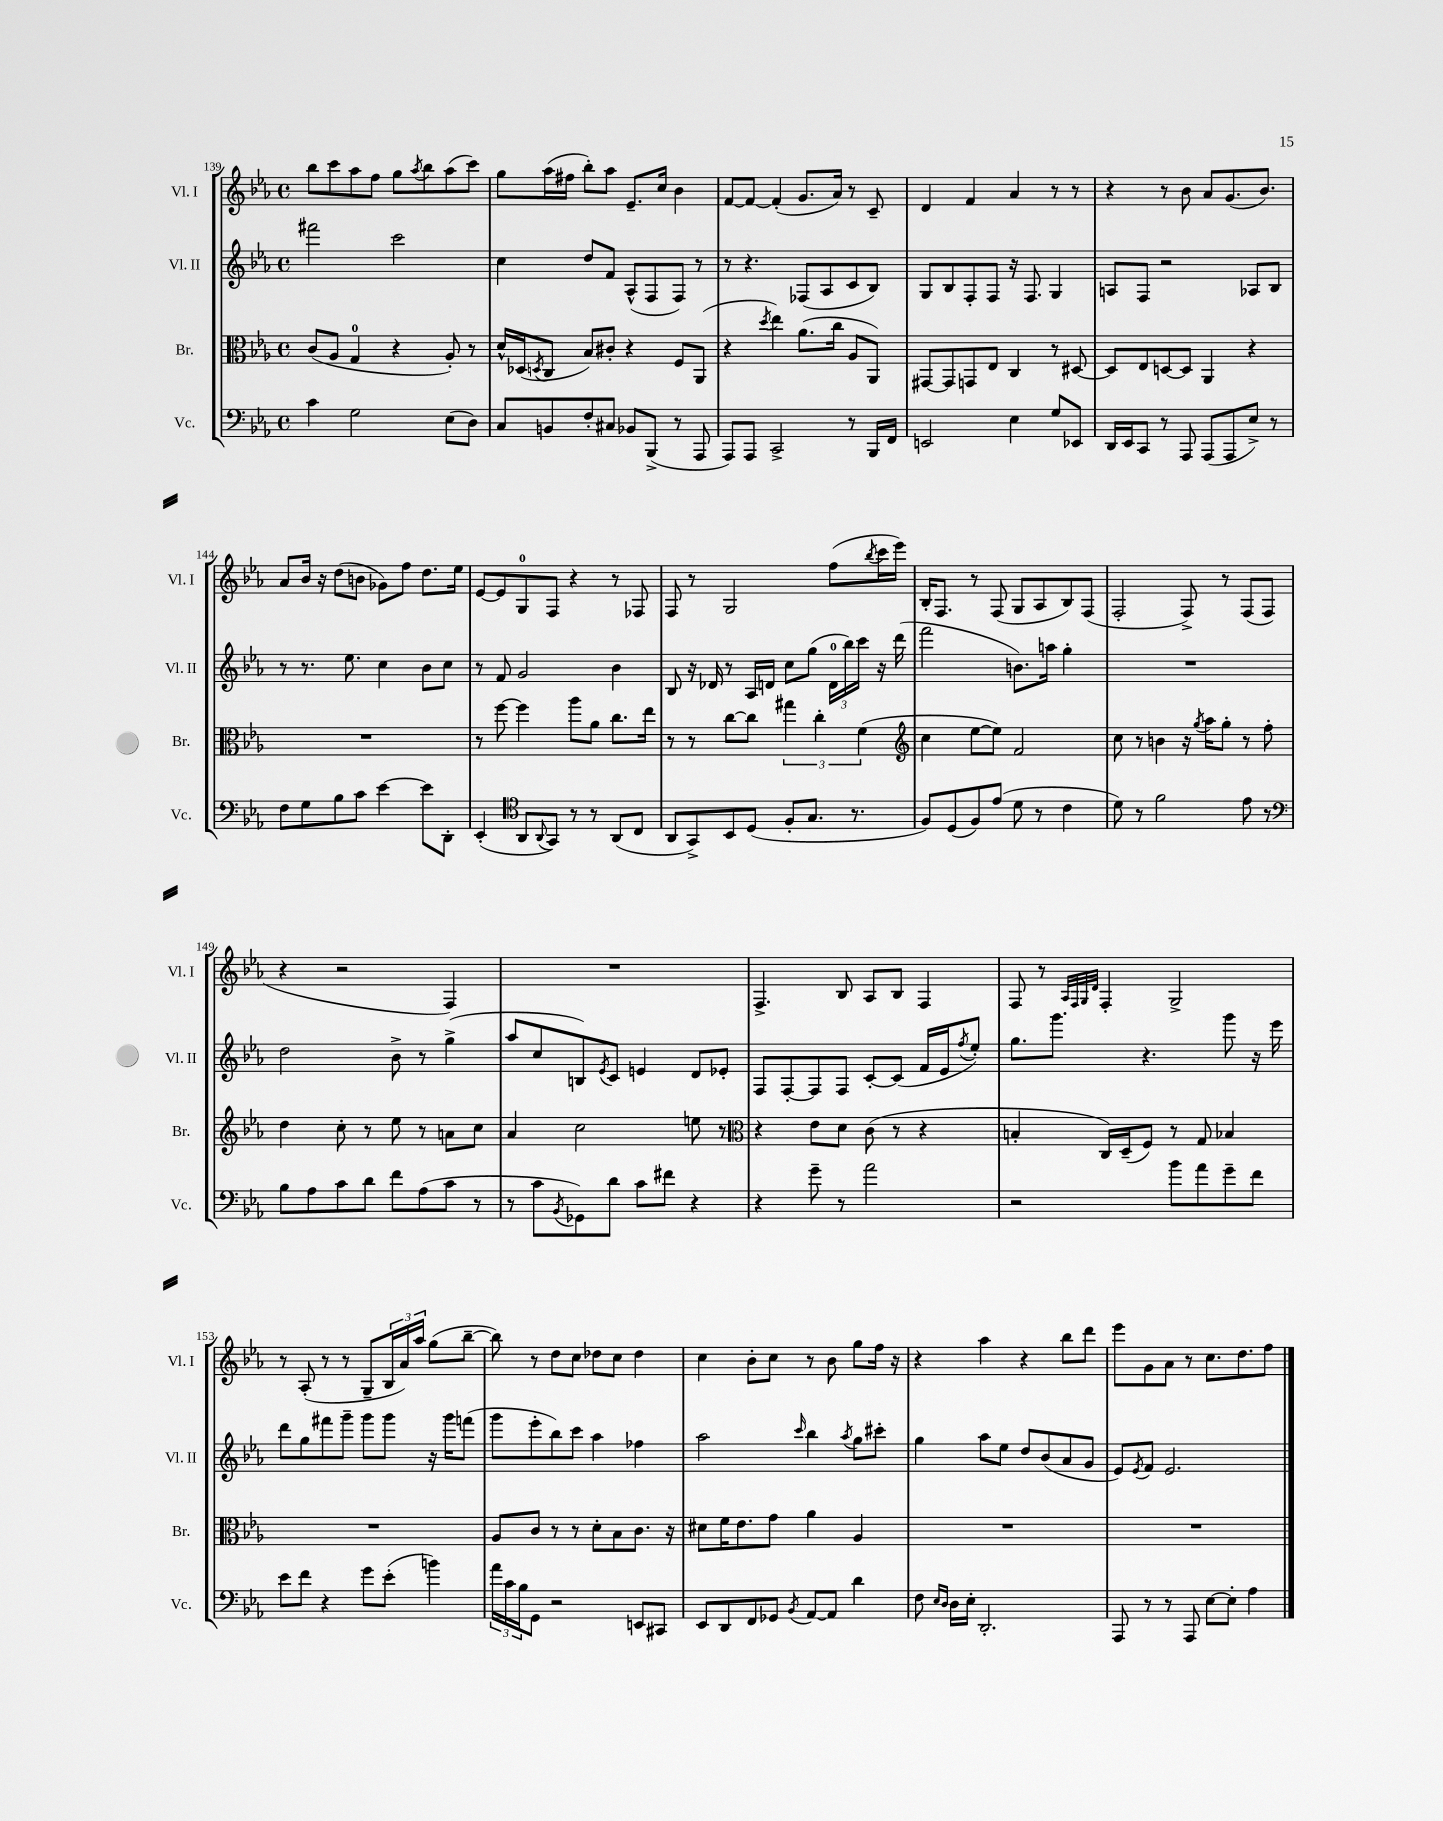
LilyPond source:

<<
\new StaffGroup <<
\new Staff = "s0" \with { instrumentName = "Vl. I" shortInstrumentName = "Vl. I" } {
    \clef treble \key ees \major \defaultTimeSignature \time 4/4
    bes''8 c'''8 aes''8 f''8 g''8 \acciaccatura { aes''8 } bes''8 aes''8( c'''8) |
    g''8 aes''16( fis''16 bes''8-.) aes''8 ees'8.-- c''16 bes'4 |
    f'8~ f'8~ f'4-.( g'8. aes'16) r8 c'8-- |
    d'4 f'4 aes'4 r8 r8 |
    r4 r8 bes'8 aes'8 g'8.( bes'8.) |
    aes'8 bes'16 r16 d''8( b'8 ges'8) f''8 d''8. ees''16 |
    ees'8~ ees'8 g8-0 f8 r4 r8 fes8 |
    f8 r8 g2 f''8( \acciaccatura { bes''8 } c'''16 ees'''16) |
    bes16-. f8. r8 f8( g8 aes8 bes8) f8( |
    f2-. f8->) r8 f8( f8 |
    r4 r2 f4) |
    R1 |
    f4.-> bes8 aes8 bes8 f4 |
    f8 r8 \grace { aes32 f32 g32 d'32 } f4-. g2-> |
    r8 aes8-.( r8 r8 g8-- \tuplet 3/2 { bes16 aes'16) aes''16 } g''8( bes''8~-- |
    bes''8) r8 d''8 c''8 des''8 c''8 des''4 |
    c''4 bes'8-. c''8 r8 bes'8 g''8 f''16 r16 |
    r4 aes''4 r4 bes''8 d'''8 |
    ees'''8 g'8 aes'8 r8 c''8. d''8. f''8 \bar "|." |
}
\new Staff = "s1" \with { instrumentName = "Vl. II" shortInstrumentName = "Vl. II" } {
    \clef treble \key ees \major \defaultTimeSignature \time 4/4
    fis'''2 c'''2 |
    c''4 d''8 f'8 aes8-^( f8 f8) r8 |
    r8 r4. fes8( aes8 c'8 bes8) |
    g8 bes8 f8-. f8 r16 f8. g4 |
    a8 f8 r2 aes8 bes8 |
    r8 r8. ees''8. c''4 bes'8 c''8 |
    r8 f'8 g'2 bes'4 |
    bes8 r16 des'16 r8 aes16 d'16 c''8 g''8( \tuplet 3/2 { d'16-0 bes''16) c'''16 } r16 d'''16( |
    f'''2 b'8.) a''16 g''4-. |
    R1 |
    d''2 bes'8-> r8 g''4->( |
    aes''8 c''8 b8) \acciaccatura { ees'8 } c'8 e'4 d'8 ees'8-. |
    f8 f8~-. f8 f8 c'8~-. c'8( f'16 ees'16 \acciaccatura { f''8 } ees''8-.) |
    g''8. g'''8. r4. g'''8 r16 ees'''16 |
    d'''8 g''8 fis'''8 g'''8-- g'''8 g'''8 r16 g'''16 f'''8( |
    g'''8 ees'''8-. bes''8) c'''8 aes''4 fes''4 |
    aes''2 \grace { c'''16 } bes''4 \acciaccatura { aes''8 } g''8 cis'''8-. |
    g''4 aes''8 ees''8 d''8 bes'8( aes'8 g'8 |
    ees'8) \acciaccatura { ees'8 } f'8 ees'2. \bar "|." |
}
\new Staff = "s2" \with { instrumentName = "Br." shortInstrumentName = "Br." } {
    \clef alto \key ees \major \defaultTimeSignature \time 4/4
    c'8( aes8 g4-0 r4 aes8-.) r8 |
    d'16-^ des16( \acciaccatura { d8 } c8 bes8) cis'8-. r4 f8 aes,8( |
    r4 \acciaccatura { d''8 } ees''4) aes'8.( c''16 aes8 aes,8) |
    gis,8~ gis,8 g,8 ees8 c4 r8 dis8~ |
    dis8 ees8 d8~ d8 aes,4 r4 |
    R1 |
    r8 f''8~ f''4 aes''8 aes'8 c''8. ees''16 |
    r8 r8 c''8~ c''8 \tuplet 3/2 { gis''4 c''4-. f'4( } |
    \clef treble c''4 ees''8~ ees''8) f'2 |
    c''8 r8 b'4 r16 \acciaccatura { g''8 } aes''16 g''8-. r8 f''8-. |
    d''4 c''8-. r8 ees''8 r8 a'8 c''8 |
    aes'4 c''2 e''8 r8 |
    \clef alto r4 ees'8 d'8 c'8( r8 r4 |
    b4-. c16) d16--( f8) r8 g8 bes4 |
    R1 |
    aes8 c'8 r8 r8 d'8-. bes8 c'8. r16 |
    dis'8 f'16 ees'8. g'8 aes'4 aes4 |
    R1 |
    R1 \bar "|." |
}
\new Staff = "s3" \with { instrumentName = "Vc." shortInstrumentName = "Vc." } {
    \clef bass \key ees \major \defaultTimeSignature \time 4/4
    c'4 g2 ees8( d8) |
    c8 b,8 f8-. cis8 bes,8 bes,,8->( r8 aes,,8 |
    aes,,8) aes,,8 c,2-> r8 bes,,16 f,16 |
    e,2 ees4 g8 ees,8 |
    d,16 ees,16 c,8 r8 aes,,8 aes,,8( aes,,8 ees8->) r8 |
    f8 g8 bes8 c'8 ees'4~ ees'8 d,8-. |
    ees,4-.( \clef tenor aes,8 \appoggiatura { aes,8 } g,8) r8 r8 aes,8( c8 |
    aes,8 g,8->) bes,8 d8( f8-. g8. r8. |
    f8) d8( f8) ees'8( d'8 r8 c'4 |
    d'8) r8 f'2 ees'8 r8 |
    \clef bass bes8 aes8 c'8 d'8 f'8 aes8( c'8 r8 |
    r8 c'8 \acciaccatura { bes,8 } ges,8) d'8 c'8 fis'8 r4 |
    r4 g'8-- r8 aes'2 |
    r2 bes'8 aes'8 g'8-- f'8 |
    ees'8 f'8 r4 g'8 ees'8-.( b'4) |
    \tuplet 3/2 { aes'16 c'16 bes16 } g,8 r2 e,8 cis,8 |
    ees,8 d,8 f,8 ges,8 \acciaccatura { bes,8 } aes,8~ aes,8 d'4 |
    f8 \grace { ees16 d16 } d16 ees16-. d,2.-. |
    aes,,8 r8 r8 aes,,8 ees8~ ees8-. aes4 \bar "|." |
}
>>
>>
\layout { \context { \Score currentBarNumber = #139 } }
